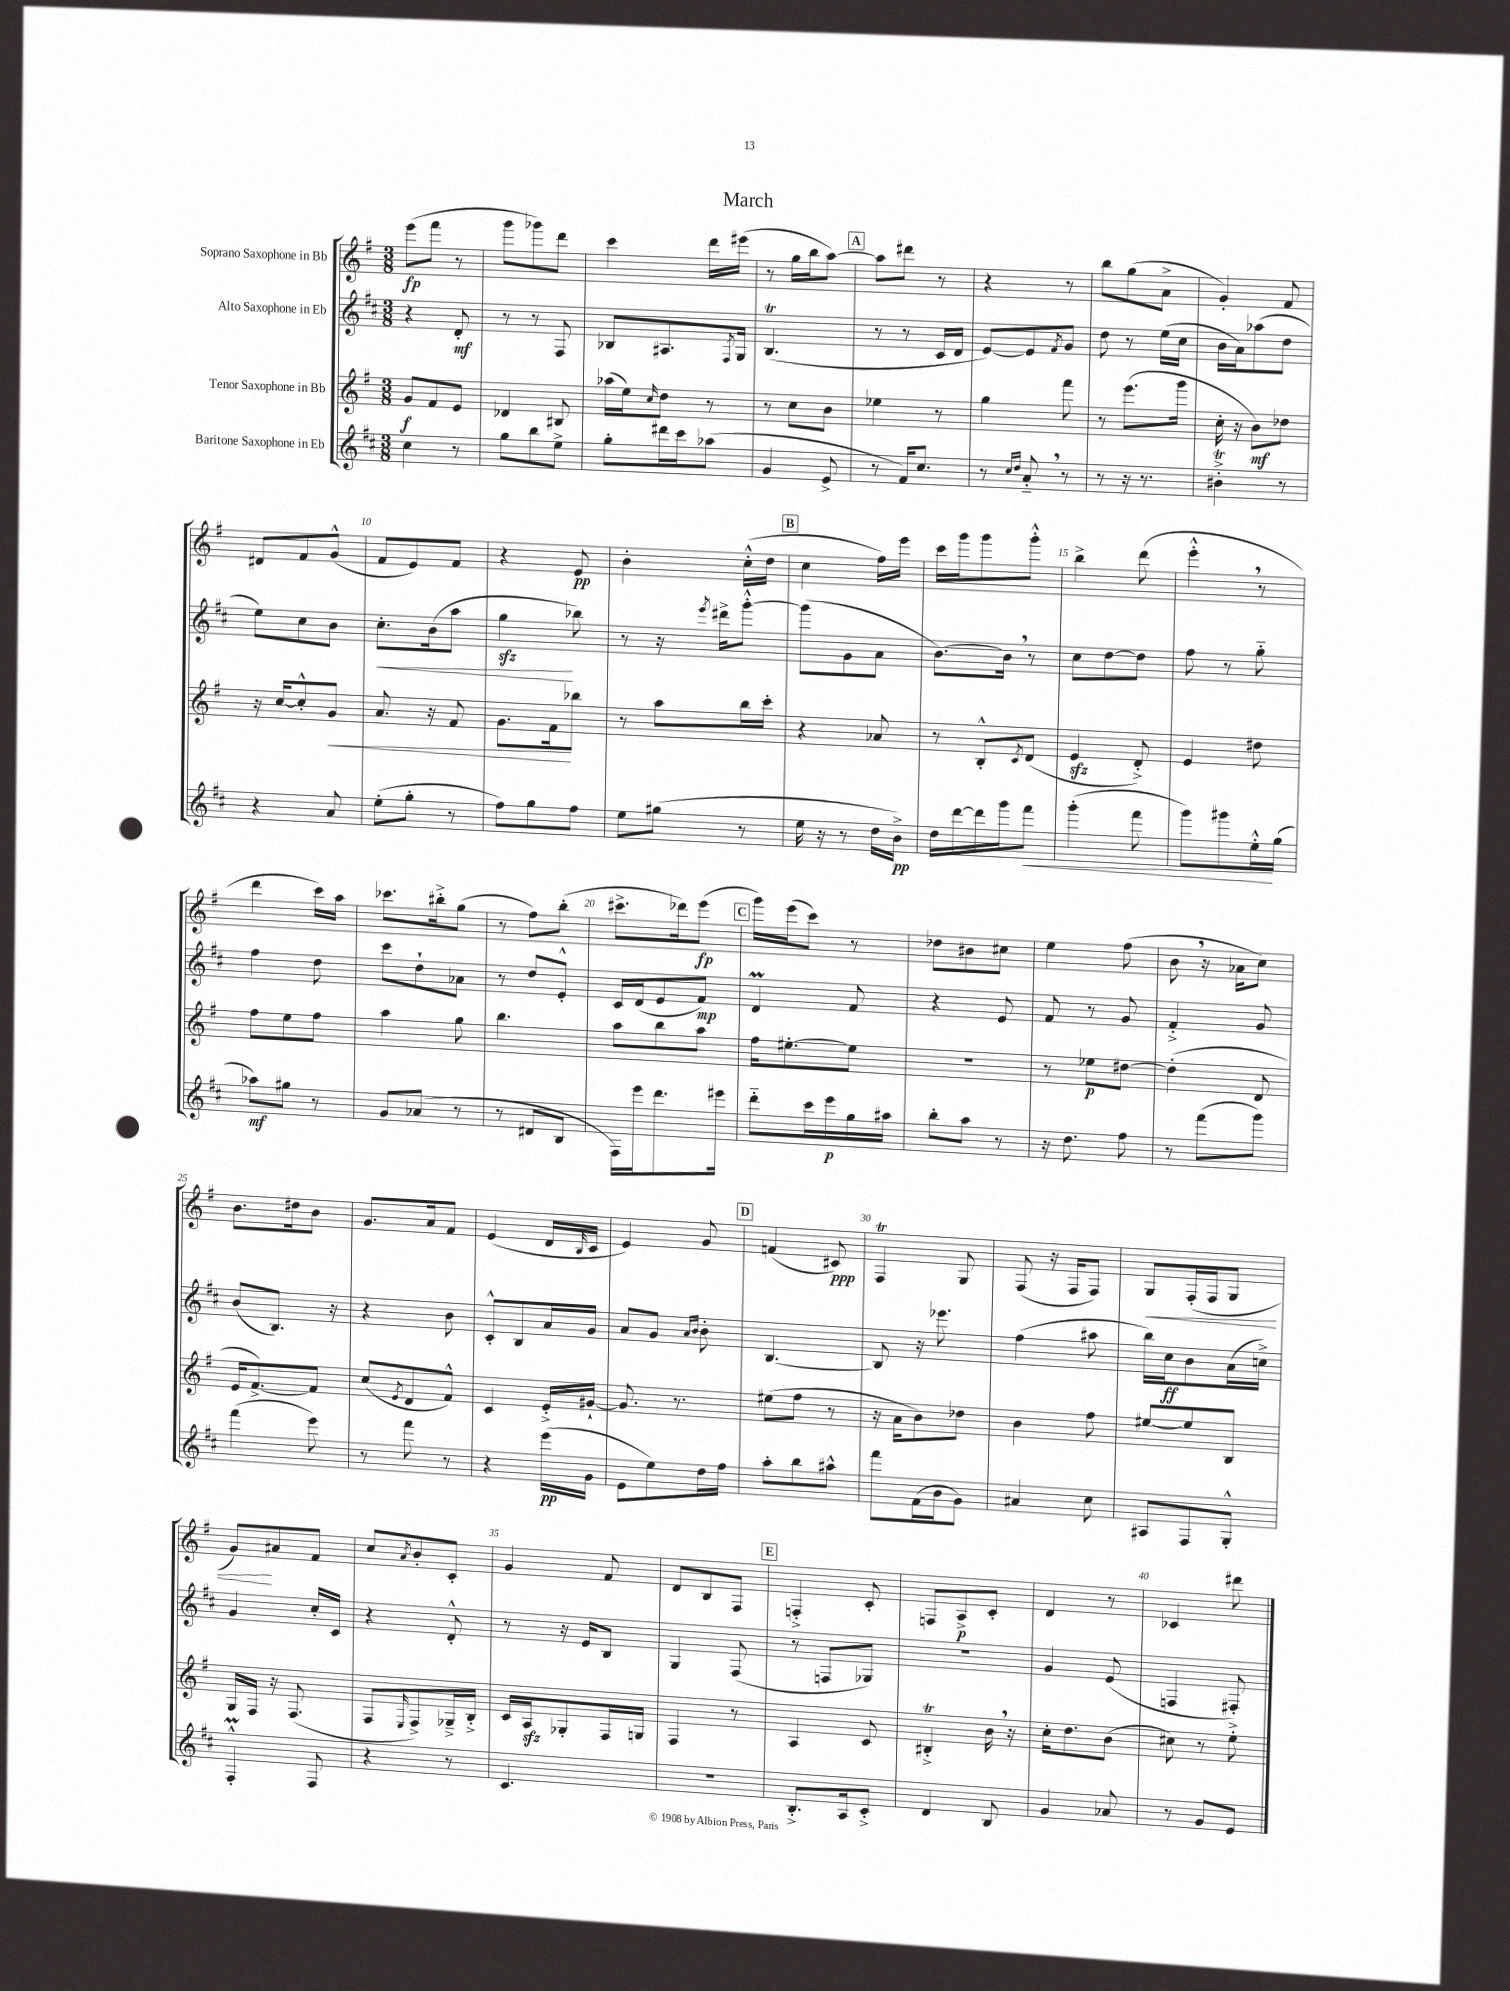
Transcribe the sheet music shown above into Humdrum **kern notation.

**kern	**kern	**kern	**kern
*staff4	*staff3	*staff2	*staff1
*clefG2	*clefG2	*clefG2	*clefG2
*k[f#c#]	*k[f#]	*k[f#c#]	*k[f#]
*M3/8	*M3/8	*M3/8	*M3/8
4cc#\	8g/L	4r	(8eee\L
.	8f#/	.	8fff#\J
8r	8e/J	8d'/	8r
=	=	=	=
8gg\L	4d-/	8r	8ggg\L
8bb\	.	8r	8ggg-\)
8ee^\J	8B#/	8F#/	8ddd\J
=	=	=	=
8gg'\L	(16aa-\LL	8B-/L	4ccc\
.	16ee\J)	.	.
.	16qqcc/	.	.
16ddd#\L	8dd\J	8.A#/	.
16ccc#\J	.	.	.
(8aa-\J	8r	.	16ddd\LL
.	.	8qF#/	.
.	.	16G/Jk	(16eee#\JJ
=	=	=	=
4g/	8r	(4.B/	8r
.	8cc\L	.	16gg\LL
.	.	.	16bb\J
8e^/	8b\J	.	[8aa\J)
=	=	=	=
8r	4ee-\	8r	8aa\]L
16f#/LK)	.	8r	8ddd#\J
8.cc#/J	.	.	.
.	8r	16c#/LL	8r
.	.	16d/JJ	.
=	=	=	=
8r	4gg\	[8e/L)	4r
16qqcc#/LL	.	.	.
16qqdd/JJ	.	.	.
8a'~/	.	8e/]	.
.	.	8qf#/	.
8r	8fff#\	8g/J	8r
=	=	=	=
8r	8r	8dd\	8bb\L
16r	(8.eee\L	8r	(8gg\
8.r	.	.	.
.	.	(16ee\LL	8a^\J
.	16ggg\Jk	16cc#\JJ	.
=	=	=	=
4b#'^\	16cc'\	16b\LL	4g'/)
.	16r	16a\J)	.
.	8b\L)	(8aa-\	.
8r	8dd-\J	8dd\J	8f#/
=	=	=	=
4r	16r	8ee\L)	8d#/L
.	[16cc/LK	.	.
.	8cc'^^/]	8cc#\	8f#/
8a/	8g/J	8b\J	(8g^^/J
=	=	=	=
(8ee'\L	8.a/	8.cc#'\L	8f#/L
8gg'\J	.	.	8e/)
.	16r	(16b\k	.
8r	8f#/	8aa\J	8f#/J
=	=	=	=
8ff#\L)	8.g\L	4gg\	4r
8gg\	.	.	.
.	16f#\k	.	.
8ff#\J	8bb-\J	8bb-\)	8e/
=	=	=	=
8ee\L	8r	8r	4b'\
(8gg#\J	8aa\L	16r	.
.	.	8qeee/	.
.	.	16ddd#^\LK	.
8r	16bb\L	[8ggg'^^\J	(16cc'^^\LL
.	16ccc'\JJ	.	16dd\JJ
=	=	=	=
16ee\	4r	(8ggg\]L	4cc\
16r	.	.	.
8r	.	8g\	.
16dd\LL	8a-/	8a\J	16ff#\LL)
16b^\JJ)	.	.	16eee\JJ
=	=	=	=
16dd\LL	8r	[8.b\L)	16ccc\LL
[16ddd\	.	.	16ggg\J
16ddd\]	8B'^^/L	.	8ggg\
16ggg\J	.	16b\]Jk	.
.	8qc/	.	.
8fff#\J	(8d/J	8r	8ggg'^^\J
=	=	=	=
(4ggg'\	4e/	8cc#\L	4bb^\
.	.	[8dd\	.
8fff#\	8d'^/)	8dd\]J	(8ddd\
=	=	=	=
8ggg\L)	4e/	8ff#\	4eee'^^\
8ggg#\	.	8r	.
16ee'^^\L	8dd#\	8gg'~\	8r
(16gg\JJ	.	.	.
=	=	=	=
8aa-\L)	8ff#\L	4ff#\	4ddd\
8gg#\J	8ee\	.	.
8r	8ff#\J	8dd\	16ccc\LL)
.	.	.	16aa\JJ
=	=	=	=
8g/L	4aa\	8ccc#\L	8.ccc-\L
(8a-/J	.	8dd`\	.
.	.	.	16bb#'^\k
8r	8gg\	8a-\J	(8gg\J
=	=	=	=
8r	4.bb\	8r	8r
8d#/L	.	8dd/L	8ff#\L)
8B/J	.	8e'^^/J	(8bb'\J
=	=	=	=
16F#\LL)	8aa\L	16c#/LL	8.ccc#^\L
16eee\J	.	(16d/J	.
8.ddd\	8bb\	8e/	.
.	.	.	16ddd-\k)
.	8aa\J	8f#/J)	(8eee\J
16eee#\Jk	.	.	.
=	=	=	=
8ddd'~\L	16ff#\LK	4d/	16ggg\LL)
.	[8.ee#'\	.	(16eee\J
16ccc#\L	.	.	8ccc\J)
16eee\	.	.	.
16gg\	8ee#\]J	8f#/	8r
16aa#\JJ	.	.	.
=	=	=	=
8bb'\L	4.r	4r	8dd-\L
8aa\J	.	.	8b#\
8r	.	8e/	8cc#\J
=	=	=	=
16r	8r	8f#/	4ee\
8.dd\	.	.	.
.	8ee-\L	8r	.
8ff#\	[8dd#\J	8g/	(8ff#\
=	=	=	=
8r	(4dd#'\]	4f#'^/	8b\
(8fff#\L	.	.	16r
.	.	.	16a-\LK
8ggg\J)	8d/	8g/	8cc\J)
=	=	=	=
(4fff#\	16e/LK	(8b/L	8.b\L
.	[8.f#^/)	.	.
.	.	8.B/J)	.
.	.	.	16dd#\k
8eee\)	8f#/]J	.	8b\J
.	.	16r	.
=	=	=	=
8r	(8cc/L	4r	8.g/L
.	8qe/	.	.
8fff#\	8d/	.	.
.	.	.	16a/k
8r	8f#^^/J)	8b\	8f#/J
=	=	=	=
4r	4c/	8c#'^^/L	(4e/
.	.	8B/	.
(16eee\LL	16e'^/LL	16a/L	16d/LL
.	.	.	16qqB/
16g\JJ	[16g#`/JJ	16g/JJ	16c/JJ
=	=	=	=
8e\L	8.g#/]	8a/L	4e/)
8ee\)	.	8g/J	.
.	8.r	.	.
.	.	16qqa/LL	.
.	.	16qqb/JJ	.
16dd\L	.	8b'\	8g/
16ff#\JJ	.	.	.
=	=	=	=
8aa'\L	(8ee#\L	[4.B/	(4f/
8bb\	8ff#\J	.	.
8aa#^^\J	8r	.	8c#/)
=	=	=	=
8fff#\L	16r	8B/]	4F#/
.	16a\LK	.	.
(16f#\L	8b\)	16r	.
16b\J	.	8.eee-\	.
8g\J)	8dd-\J	.	8G/
=	=	=	=
4a#/	4b\	(4ff#\	(8F#/
.	.	.	16r
.	.	.	16F#/LK
8cc#\	8ff#\	8aa#\	8F#/J)
=	=	=	=
8A#/L	[8ee#/L	16bb\LL)	8G/L
.	.	16cc#\J	.
8F#/	8ee#/]	8b\	(16F#'/L
.	.	.	16F#/J
8G'^^/J	8B/J	(16a\L	8G/J
.	.	16cc^\JJ)	.
=	=	=	=
4F#'^^/	16G/LL	4g/	8g/L)
.	16F#/JJ	.	.
.	16r	.	8a#/
.	(8.F#/	.	.
8F#/	.	16cc#'/LL	8f#/J
.	.	16c#/JJ	.
=	=	=	=
4r	8F#/L	4r	8cc/L
.	16qqE/	.	8qa/
.	8F#^/)	.	8b'/
8r	16G-~^/L	8d'^^/	8c'/J
.	16B'^/JJ	.	.
=	=	=	=
4.c#/	16c/LL	8r	4g/
.	16A/J	.	.
.	8G-'/	16r	.
.	.	16e/LK	.
.	16F#/L	8B/J	8f#/
.	16G/JJ	.	.
=	=	=	=
4.r	4F#/	4G/	8d/L
.	.	.	8B/
.	8r	(8F#/	8F#/J
=	=	=	=
8.B'^/L	4A/	8r	4F'^/
.	.	8F/L	.
16A/k	.	.	.
8c#'^/J	8c/	8G-/J)	8c'/
=	=	=	=
4d/	4B#'^/	4.r	8F/L
.	.	.	8A^/
8B/	16b\	.	8c'/J
.	16r	.	.
=	=	=	=
4g/	16cc'\LK	4g/	4d/
.	8.dd\	.	.
8a-/	(8b\J	(8e/	8r
=	=	=	=
8r	8cc#\)	4F/	4c-/
8g/L	8r	.	.
8e/J	8ee'^\	8F#'/)	8ddd#\
==	==	==	==
*-	*-	*-	*-
